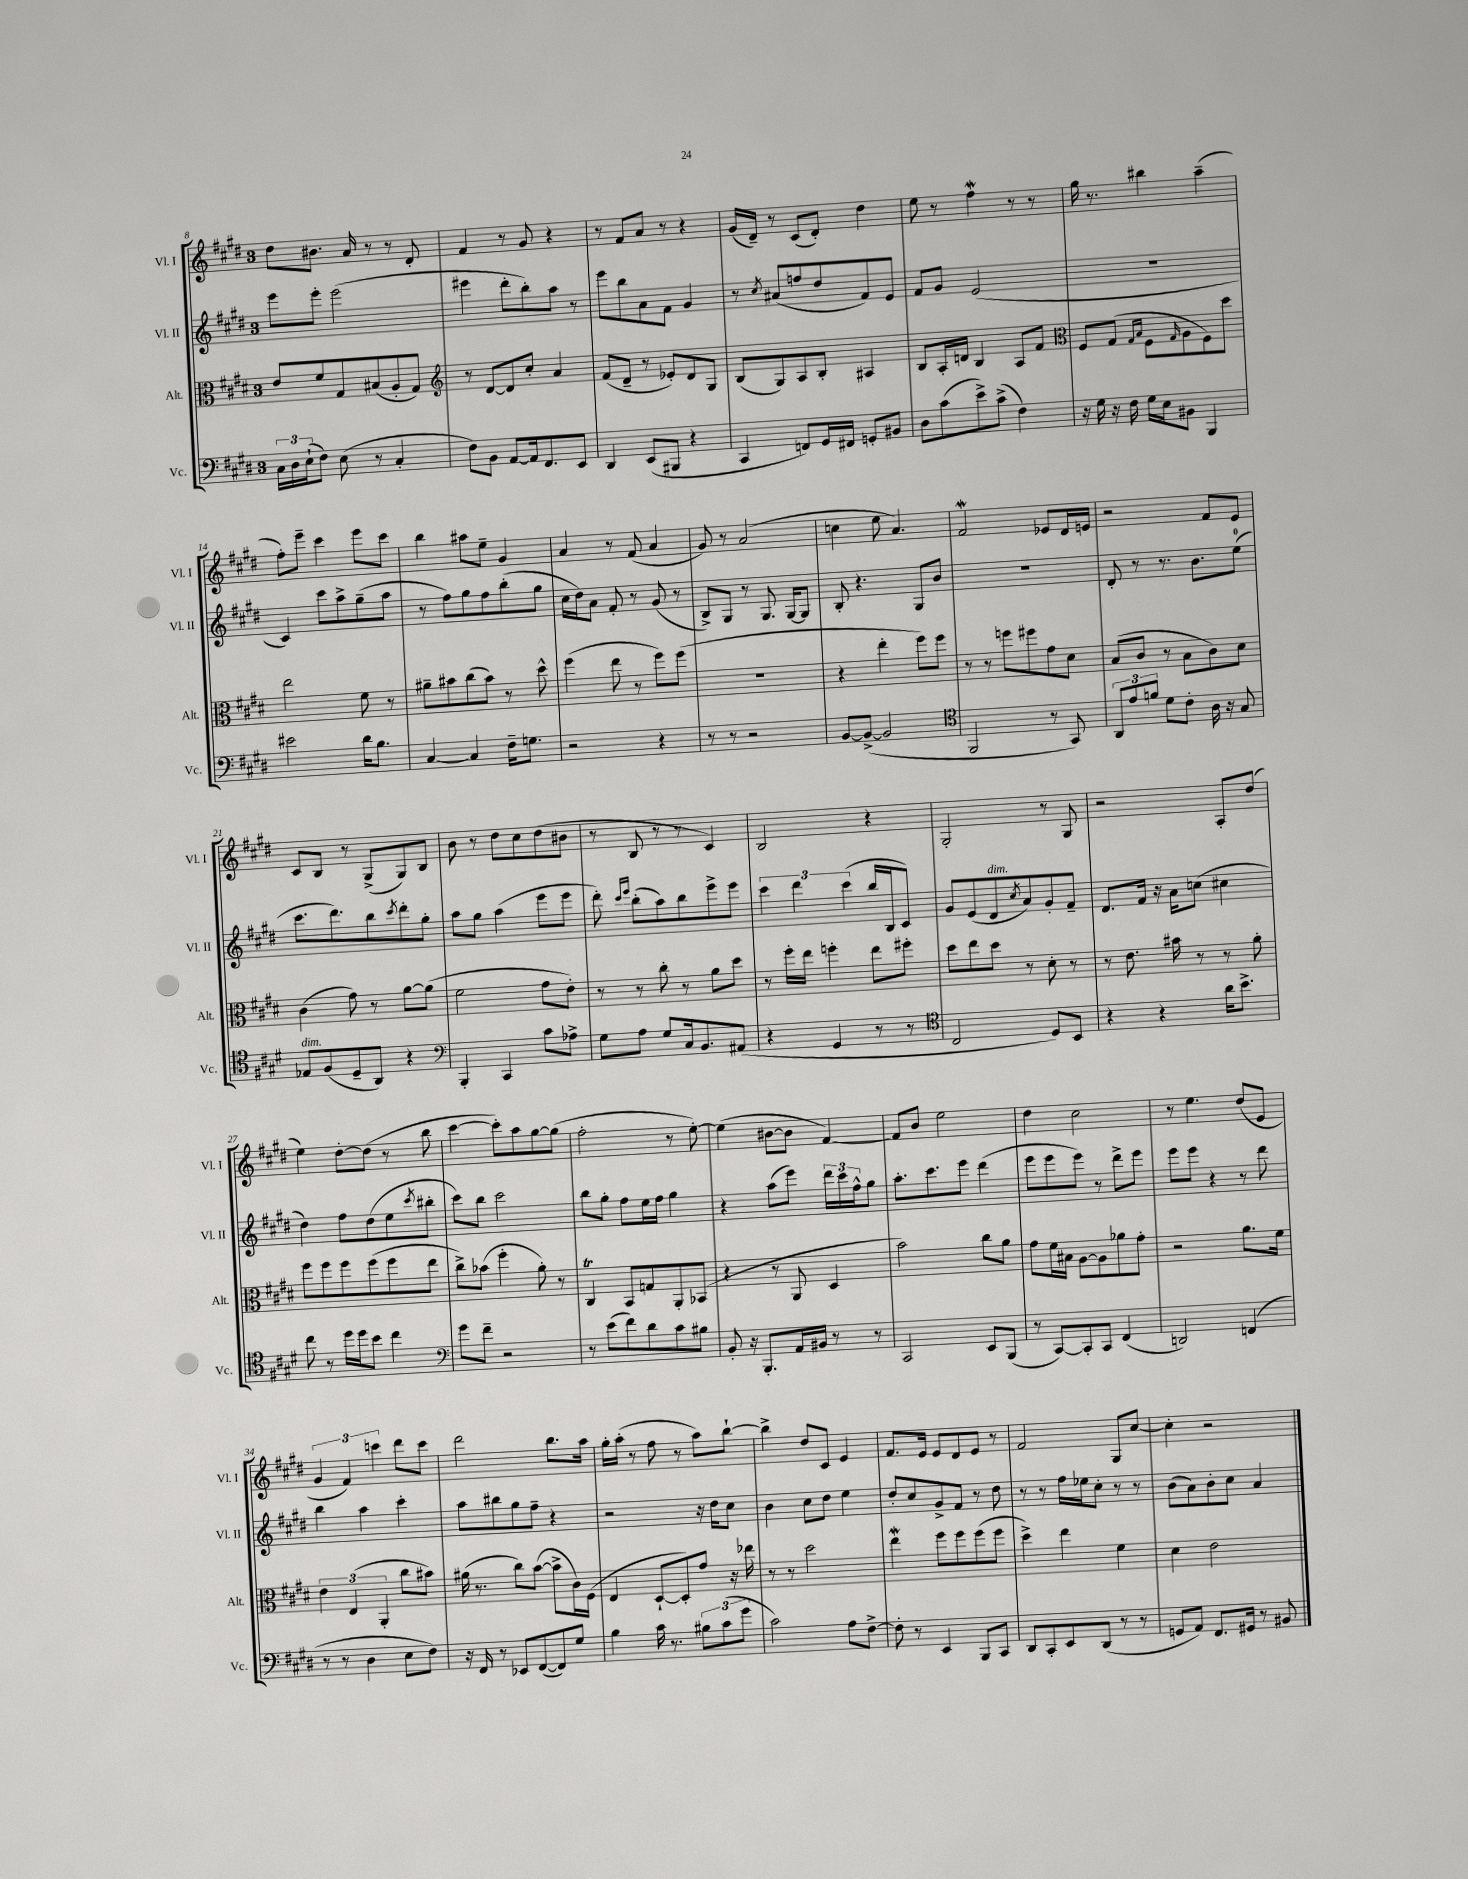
<<
\new StaffGroup <<
\new Staff = "s0" \with { instrumentName = "Vl. I" shortInstrumentName = "Vl. I" } {
    \clef treble \key e \major \once \override Staff.TimeSignature.style = #'single-digit \time 3/4
    dis''8 bis'8. a'16 r8 r8 dis'8-. |
    fis'4 r8 gis'8 r4 |
    r8 fis'8 a'8 r8 r4 |
    gis'16( dis'16--) r8 cis'8( dis'8-.) dis''4 |
    e''8 r8 fis''4\mordent r8 r8 |
    gis''16 r8. bis''4 a''4--( |
    fis''8-.) e'''8-- cis'''4 e'''8 cis'''8 |
    b''4 ais''8 e''8-- gis'4 |
    a'4 r8 fis'8( a'4 |
    gis'8) r8 a'2( |
    c''4 e''8 a'4.) |
    fis'2\mordent ees'8 dis'16 e'16 |
    r2 fis'8 e'8 |
    cis'8 b8 r8 gis8->( gis8) b8 |
    b'8 r8 dis''8 cis''8 dis''8( bis'8 |
    r8 b8 r8 r8 cis'4) |
    b2 r4 |
    gis2-. r8 gis8 |
    r2 a8-. dis''8( |
    e''4) dis''8~-. dis''8( r8 b''8 |
    cis'''4~ cis'''8-.) a''8 gis''8~ gis''8( |
    fis''2-. r8 e''8~-.) |
    e''4( bis'8~ bis'8 fis'4~) |
    fis'8 b'8 e''2 |
    dis''4 cis''2 |
    r8 e''4. dis''8( e'8 |
    \tuplet 3/2 { gis'4 fis'4) c'''4 } dis'''8 c'''8 |
    dis'''2 b''8. a''16 |
    gis''16-. a''16-.( r8 fis''8 r8 a''8) b''8~-! |
    b''4-> dis''8 cis'8 e'4 |
    fis'8. e'16 e'8 dis'8 e'8 r8 |
    fis'2 gis8 cis''8~ |
    cis''4-. r2 \bar "|." |
}
\new Staff = "s1" \with { instrumentName = "Vl. II" shortInstrumentName = "Vl. II" } {
    \clef treble \key e \major \once \override Staff.TimeSignature.style = #'single-digit \time 3/4
    e'''8 e'''8-. e'''2( |
    eis'''4 dis'''8-. b''8-.) a''8 r8 |
    e'''8 b''8 a'8 fis'8 gis'4 |
    r8 \acciaccatura { cis''8 } ais'8( f''8 dis''8 fis'8) e'8 |
    fis'8 gis'8 e'2( |
    R2. |
    cis'4) cis'''8 a''8-> gis''8--( a''8 |
    r8 fis''8) gis''8 fis''8 b''8-.( gis''8 |
    cis''16 dis''16) a'8 fis'8-. r8 gis'8( r8 |
    b8->) gis8 r8 gis8. gis16~ gis8 |
    b8-. r4. gis8 b'8 |
    R2. |
    dis'8-. r8 r8. b'8. e''8-0( |
    cis'''8. dis'''8.) b''8 \acciaccatura { cis'''8 } dis'''8-. gis''8-. |
    a''8 gis''8 a''4( e'''8 e'''8 |
    dis'''8-.) \grace { cis'''16 e'''16 } b''8-.( a''8) b''8 e'''8-> e'''8 |
    \tuplet 3/2 { cis'''4 dis'''4 cis'''4( } b''16 b16 cis'8) |
    gis'8 e'8( dis'8^\markup { \italic "dim." } \acciaccatura { cis''8 } a'8) gis'8-. fis'8-- |
    dis'8. fis'16 r16 a'16 c''8( cis''4 |
    dis''4) fis''8 dis''8( e''8 \acciaccatura { cis'''8 } bis''8-. |
    cis'''8) b''8 cis'''2 |
    b''8 gis''8-. fis''8 e''16 fis''16 gis''4 |
    r4 a''8( e'''8) \tuplet 3/2 { dis'''16 cis'''16 fis''16-^ } gis''8 |
    a''8.-. cis'''8. e'''8 dis'''4( |
    e'''8 e'''8 e'''8) r8 dis'''8-> e'''8 |
    e'''8 e'''8 r4 r8 dis'''8 |
    b''4 a''4 cis'''4-. |
    a''8 bis''8 gis''8 fis''8-- r4 |
    r2 r16 dis''16 cis''8 |
    b'4 cis''8 dis''8 e''4 |
    dis''8-. cis''8 gis'8-> fis'8 r8 dis''8 |
    r8 r8 fis''16 ees''16 cis''8-. r8 r8 |
    b'8( a'8) b'8-. cis''8 a'4 \bar "|." |
}
\new Staff = "s2" \with { instrumentName = "Alt." shortInstrumentName = "Alt." } {
    \clef alto \key e \major \once \override Staff.TimeSignature.style = #'single-digit \time 3/4
    e'8 fis'8 gis8 bis8( a8-. gis8) |
    \clef treble r8 dis'8~ dis'8 cis''8-. a'4 |
    fis'8( dis'8-- r8 ees'8-.) dis'8 gis8 |
    b8( gis8) a8 b8-. ais4 |
    b8 a16-. d'16 b4 a8 fis'8 |
    \clef alto fis8 gis8( \grace { gis16 b16 } fis8 \grace { gis16 } a8 fis8) dis''8 |
    e''2 fis'8 r8 |
    ais'8-- bis'8 cis''8( bis'8) r8 dis''8-^ |
    fis''4( e''8 r8 fis''8) fis''8( |
    R2. |
    r4 e''4-. fis''8) fis''8 |
    r8 r8 f''8 fis''8 gis'8 dis'8 |
    b8( cis'8 r8 b8 cis'8) dis'8 |
    cis'4( gis'8) r8 a'8~ a'8( |
    fis'2 gis'8 e'8-.) |
    r8 r8 cis''8-. r8 a'8 dis''8 |
    r8 fis''16-. e''16 f''4-. e''8 fis''8-. |
    dis''8 e''8 dis''8 r8 dis'8-. r8 |
    r8 e'8. bis'16 r8 r8 a'8-. |
    fis''8 fis''8 fis''8 fis''8( fis''8 e''8 |
    cis''8->) bes'8( fis''4-. a'8-.) r8 |
    cis4\trill b,8 g8 a,8-. bes,8( |
    r4 r8 a,8 dis4 |
    b'2) cis''8 a'8 |
    gis'8 fis'16 bis16 a8~ a8 aes'8 gis'8-. |
    r2 a'8. fis'16 |
    \tuplet 3/2 { e'4 e4( a,4-. } cis''8 bis'8) |
    ais'16( r8. cis''8) b'8~( b'8-> cis'16) fis16( |
    e4 dis8~-! dis8-.) gis'8 r16 ees''16 |
    r8 r8 dis''2 |
    e''4\mordent fis''8 fis''8 fis''8( fis''8 |
    dis''4->) e''4 fis'4 |
    dis'4 e'2 \bar "|." |
}
\new Staff = "s3" \with { instrumentName = "Vc." shortInstrumentName = "Vc." } {
    \clef bass \key e \major \once \override Staff.TimeSignature.style = #'single-digit \time 3/4
    \tuplet 3/2 { cis16 dis16 e16-!( } fis8) e8( r8 cis4-. |
    fis8) b,8 a,8~ a,16 fis,8. e,8 |
    dis,4 e,8( bis,,8 r4 |
    cis,4 f,8) gis,16 fis,16 g,8-. bis,8 |
    dis8 cis'8( e'8->) cis'8->( fis4) |
    r16 gis16 r16 fis16 gis16 e16 bis,8 b,,4 |
    eis'2 dis'16 b8. |
    cis4~ cis4 fis16-- g8. |
    r2 r4 |
    r8 r8 r2 |
    b,8~ b,8~->( b,2 |
    \clef tenor fis,2 r8 gis,8) |
    \tuplet 3/2 { a,8 e'8 f'8 } dis'8 cis'8-. a16 r16 gis8 |
    ees8^\markup { \italic "dim." } fis8( dis8-- a,8) r4 |
    \clef bass b,,4-. cis,4 cis'8 aes8-> |
    gis8 a8 gis8 cis16 b,8. ais,8( |
    r4 gis,4 r8 r8 |
    \clef tenor cis2 dis8) b,8 |
    r4 r4 a'16 b'8.-> |
    cis''8 r8 dis''16 dis''16 b'8 cis''4 |
    \clef bass gis'8 fis'8-- r2 |
    r8 e'8( fis'8) dis'8 cis'8 bis8 |
    b,8-. r16 b,,8.-. a,16 bis,16 r8 r8 |
    cis,2 e,8 b,,8( |
    r8 cis,8~) cis,8-. cis,8 fis,4( |
    d,2) f,4( |
    r8 r8 dis4 e8 fis8) |
    r16 fis,16 r8 ees,8 fis,8~( fis,8) gis8 |
    b4 cis'16 r8. \tuplet 3/2 { bis8 cis'8( gis'8 } |
    cis'2) a8 fis8~-> |
    fis8-. r8 e,4 b,,8 cis,8 |
    dis,8 cis,8-. e,8 dis,8( r8 r8 |
    g,8 a,8) fis,8. gis,16 r8 bis,8 \bar "|." |
}
>>
>>
\layout { \context { \Score currentBarNumber = #8 } }
